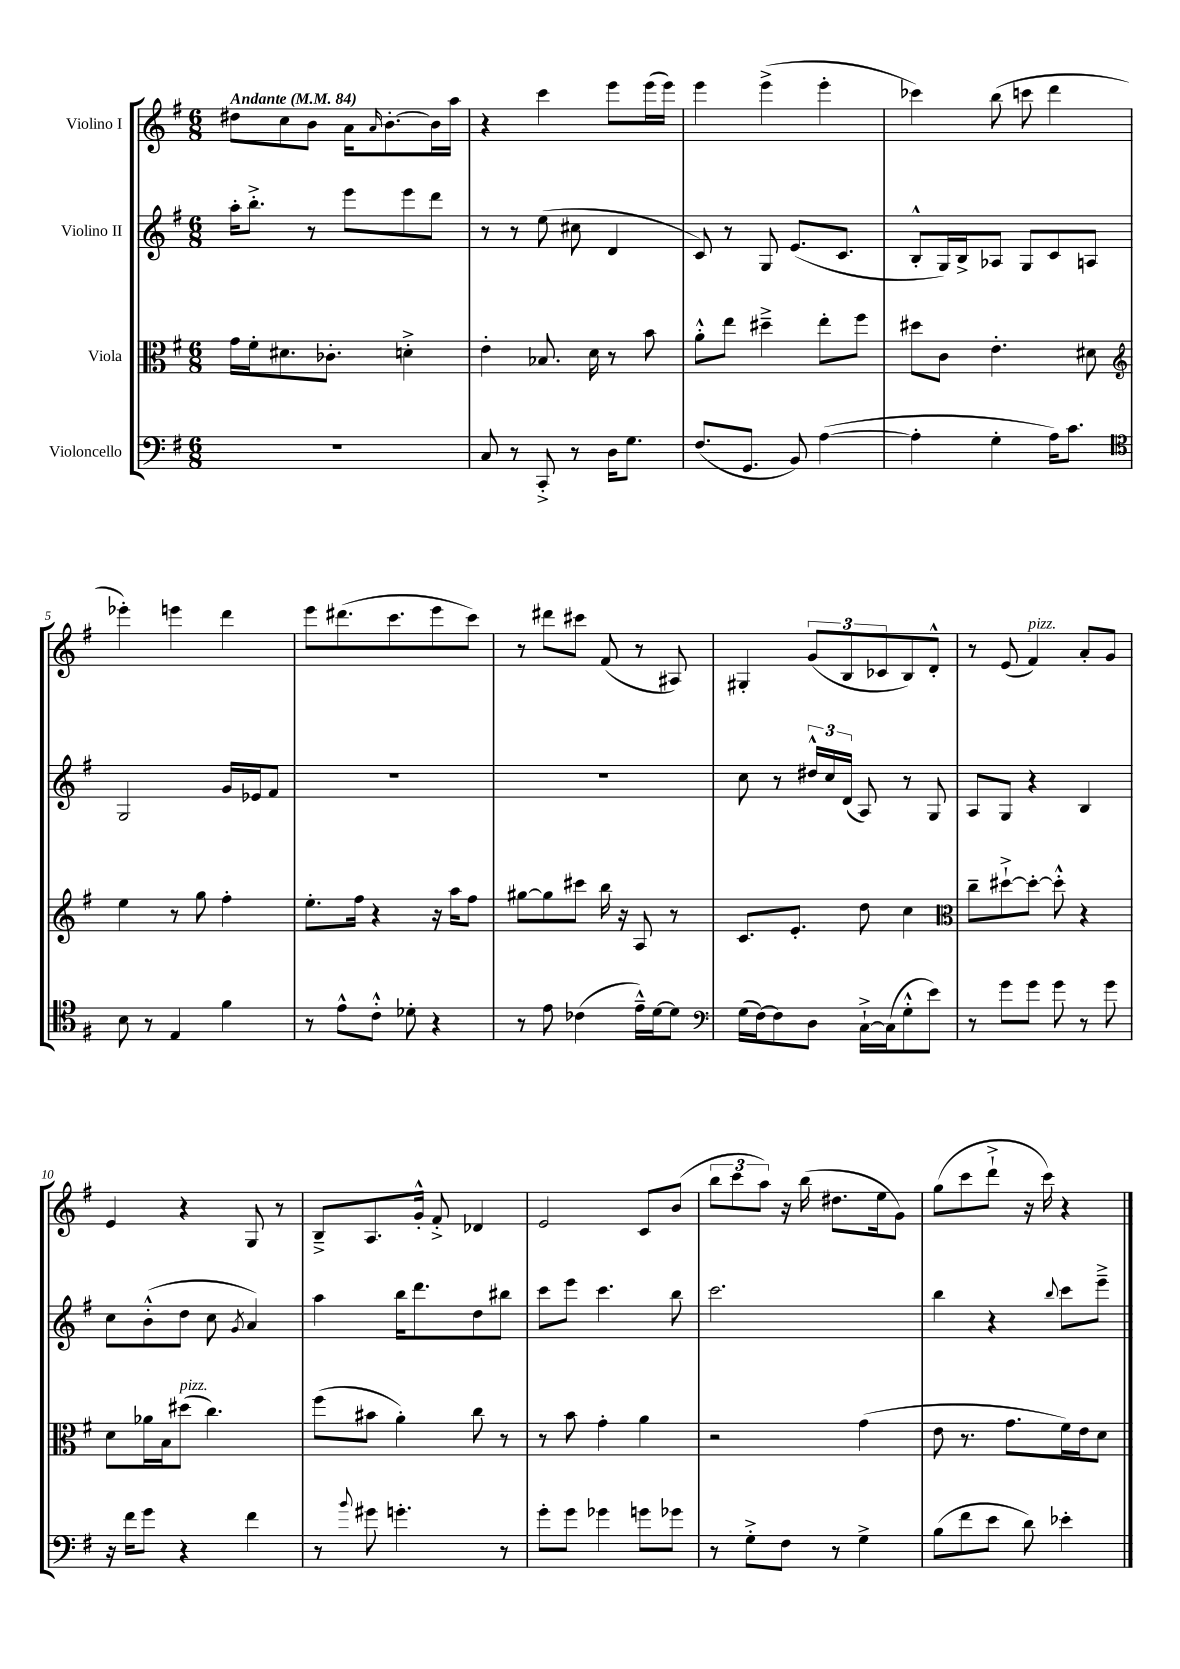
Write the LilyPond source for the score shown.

<<
\new StaffGroup <<
\new Staff = "s0" \with { instrumentName = "Violino I" } {
    \clef treble \key g \major \numericTimeSignature \time 6/8 \tempo "Andante" 4 = 84
    dis''8 c''8 b'8 a'16 \grace { a'16 } b'8.~-. b'16 a''16 |
    r4 c'''4 e'''8 e'''16( e'''16) |
    e'''4 e'''4->( e'''4-. |
    ces'''4) b''8( c'''8 d'''4 |
    ees'''4-.) e'''4 d'''4 |
    e'''8 dis'''8.( c'''8. e'''8 c'''8) |
    r8 dis'''8 cis'''8 fis'8( r8 ais8) |
    gis4-. \tuplet 3/2 { g'8( b8 ces'8 } b8) d'8-.-^ |
    r8 e'8( fis'4^\markup { \italic "pizz." }) a'8-. g'8 |
    e'4 r4 g8 r8 |
    b8---> a8. g'16-.-^ fis'8-.-> des'4 |
    e'2 c'8 b'8( |
    \tuplet 3/2 { b''8 c'''8 a''8) } r16 b''16( dis''8. e''16 g'8) |
    g''8( c'''8 d'''8-!-> r16 c'''16) r4 \bar "|." |
}
\new Staff = "s1" \with { instrumentName = "Violino II" } {
    \clef treble \key g \major \numericTimeSignature \time 6/8
    a''16-. b''8.-.-> r8 e'''8 e'''8 d'''8 |
    r8 r8 e''8( cis''8 d'4 |
    c'8) r8 g8 e'8.( c'8. |
    b8-.-^ g16) b16-> aes8 g8 c'8 a8 |
    g2 g'16 ees'16 fis'8 |
    R2. |
    R2. |
    c''8 r8 \tuplet 3/2 { dis''16-^ c''16 d'16( } a8) r8 g8 |
    a8 g8 r4 b4 |
    c''8 b'8-.-^( d''8 c''8 \acciaccatura { g'8 } a'4) |
    a''4 b''16 d'''8. d''8 bis''8 |
    c'''8 e'''8 c'''4. b''8 |
    c'''2. |
    b''4 r4 \appoggiatura { b''8 } c'''8 e'''8---> \bar "|." |
}
\new Staff = "s2" \with { instrumentName = "Viola" } {
    \clef alto \key g \major \numericTimeSignature \time 6/8
    g'16 fis'16-. dis'8. ces'8.-. d'4-.-> |
    e'4-. bes8. d'16 r8 b'8 |
    a'8-.-^ e''8 dis''4---> e''8-. fis''8 |
    dis''8 c'8 e'4.-. dis'8 |
    \clef treble e''4 r8 g''8 fis''4-. |
    e''8.-. fis''16 r4 r16 a''16 fis''8 |
    gis''8~ gis''8 cis'''8 b''16 r16 a8 r8 |
    c'8. e'8.-. d''8 c''4 |
    \clef alto c''8-- dis''8~-!-> dis''8~-. dis''8-.-^ r4 |
    d'8 aes'16 b16 dis''8^\markup { \italic "pizz." }( c''4.) |
    fis''8( bis'8 a'4-.) c''8 r8 |
    r8 b'8 g'4-. a'4 |
    r2 g'4( |
    e'8 r8. g'8. fis'16) e'16 d'8 \bar "|." |
}
\new Staff = "s3" \with { instrumentName = "Violoncello" } {
    \clef bass \key g \major \numericTimeSignature \time 6/8
    R2. |
    c8 r8 c,8-.-> r8 d16 g8. |
    fis8.( g,8. b,8) a4~( |
    a4-. g4-. a16) c'8. |
    \clef tenor b8 r8 e4 fis'4 |
    r8 e'8-^ c'8-.-^ des'8-. r4 |
    r8 e'8 ces'4( e'16---^) d'16~ d'8 |
    \clef bass g16( fis16~) fis8 d8 c16~-!-> c16( g8-.-^ e'8) |
    r8 g'8 g'8 g'8 r8 g'8 |
    r16 fis'16 g'8 r4 fis'4 |
    r8 \appoggiatura { b'8 } gis'8 g'4.-. r8 |
    g'8-. g'8 ges'4 g'8 ges'8 |
    r8 g8-.-> fis8 r8 g4-> |
    b8( fis'8 e'8 d'8) ees'4-. \bar "|." |
}
>>
>>
